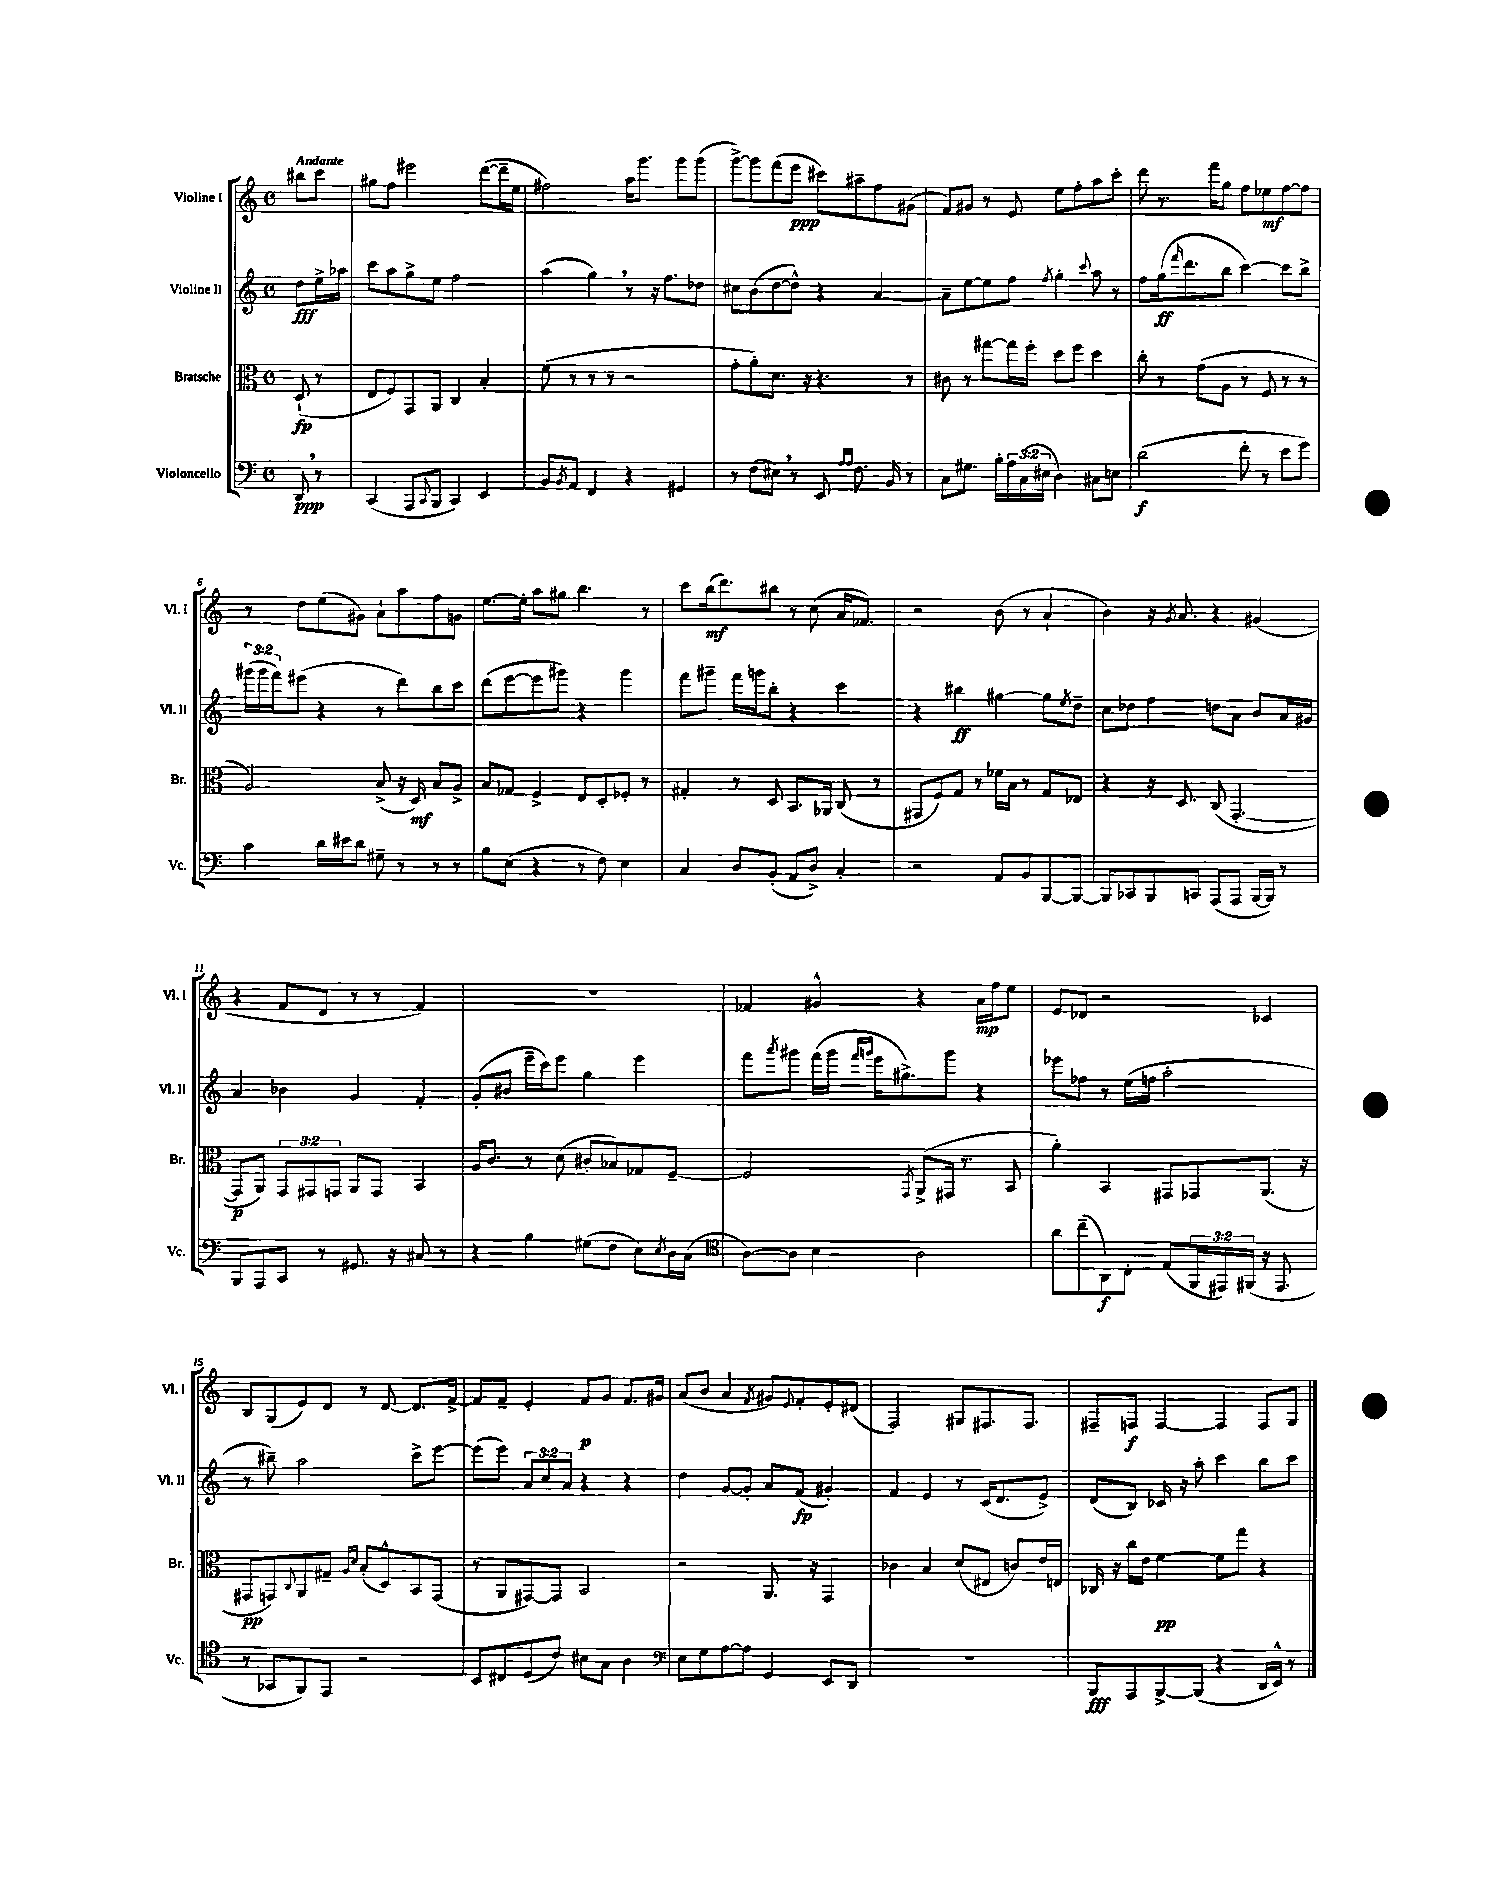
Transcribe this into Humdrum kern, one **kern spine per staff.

**kern	**dynam	**kern	**dynam	**kern	**dynam	**kern	**dynam
*part4	*part4	*part3	*part3	*part2	*part2	*part1	*part1
*staff4	*staff4	*staff3	*staff3	*staff2	*staff2	*staff1	*staff1
*I"Violoncello	*	*I"Bratsche	*	*I"Violine II	*	*I"Violine I	*
*I'Vc.	*	*I'Br.	*	*I'Vl. II	*	*I'Vl. I	*
*clefF4	*	*clefC3	*	*clefG2	*	*clefG2	*
*k[]	*	*k[]	*	*k[]	*	*k[]	*
*M4/4	*	*M4/4	*	*M4/4	*	*M4/4	*
*met(c)	*	*met(c)	*	*met(c)	*	*met(c)	*
=	=	=	=	=	=	=	=
!	!	!	!	!	!	!LO:TX:a:B:t=Andante	!
8DD,/	ppp	(8D`/	fp	8dd\L	fff	8bb#X\L	.
8r	.	8r	.	16ee^\L	.	8ccc\J	.
.	.	.	.	16aa-X\JJ	.	.	.
=1	=1	=1	=1	=1	=1	=1	=1
(4CC/	.	8E/L	.	8ccc\L	.	8gg#X\L	.
.	.	8F/)	.	8aa\	.	8ff\J	.
8AAA/L	.	8GG/	.	8gg^\	.	2eee#X\	.
8qqCC/	.	.	.	.	.	.	.
8BBB/J	.	8AA/J	.	8ee\J	.	.	.
4CC/)	.	4C/	.	2ff\	.	.	.
4EE/	.	4B'/	.	.	.	([8ddd\L	.
.	.	.	.	.	.	16ddd~\L]	.
.	.	.	.	.	.	16ee\JJ	.
=2	=2	=2	=2	=2	=2	=2	=2
8BB/L	.	(8f\	.	(4aa\	.	2ff#X\)	.
8qBB/	.	.	.	.	.	.	.
8AA/J	.	8r	.	.	.	.	.
4FF/	.	8r	.	4gg,\)	.	.	.
.	.	8r	.	.	.	.	.
4r	.	2r	.	8r	.	16aa\KL	.
.	.	.	.	.	.	8.ggg\J	.
.	.	.	.	16r	.	.	.
.	.	.	.	8.ff\L	.	.	.
4GG#X/	.	.	.	.	.	8ggg\L	.
.	.	.	.	8dd-X\J	.	(8ggg\J	.
=3	=3	=3	=3	=3	=3	=3	=3
8r	.	8g'\L	.	8cc#X\L	.	[8ggg^\L)	.
(8F\L	.	8a'\)	.	(8b\	.	8ggg\]	.
8E#X,\J)	.	8.d\J	.	[8dd\	.	(8fff\	.
8r	.	.	.	8dd^^\J])	.	8eee\J	ppp
.	.	16r	.	.	.	.	.
8EE/	.	4.r	.	4r	.	8ccc#X\L)	.
16qqA/LL	.	.	.	.	.	.	.
16qqA/JJ	.	.	.	.	.	.	.
8.F\	.	.	.	.	.	8aa#X~\	.
.	.	.	.	[4a/	.	8ff\	.
16BB/	.	.	.	.	.	.	.
8r	.	8r	.	.	.	(8g#X\J	.
=4	=4	=4	=4	=4	=4	=4	=4
8C\L	.	8c#X\	.	8a~\L]	.	8f/L)	.
8.G#X\J	.	8r	.	[8ee\	.	8g#X/J	.
.	.	[8gg#X\L	.	8ee\]	.	8r	.
16B'\LL	.	.	.	.	.	.	.
24A\	.	16gg#\L]	.	8ff\J	.	8e/	.
(24C\	.	.	.	.	.	.	.
.	.	16ff'\JJ	.	.	.	.	.
24E#X\JJ	.	.	.	.	.	.	.
.	.	.	.	8qff/	.	.	.
4D\)	.	8dd\L	.	4gg'\	.	8ee\L	.
.	.	8ff\J	.	.	.	8ff'\	.
.	.	.	.	8qqccc/	.	.	.
8C#X\L	.	4dd\	.	8aa\	.	8aa\	.
8En\J	.	.	.	8r	.	8ccc'\J	.
=5	=5	=5	=5	=5	=5	=5	=5
(2d\	f	8cc'\	.	8ff\L	.	8ddd\	.
.	.	8r	.	(16gg\k	ff	8.r	.
.	.	.	.	16qqfff/	.	.	.
.	.	.	.	8.ddd\	.	.	.
.	.	(8g\L	.	.	.	.	.
.	.	.	.	.	.	16fff\KL	.
.	.	8A\J	.	8bb\J	.	8gg\J	.
8f'\	.	8r	.	[4ccc\)	.	8ff\L	.
8r	.	8F/	.	.	.	8ee-X\	mf
8e\L	.	8r	.	8ccc\L]	.	[8ff\	.
8g\J)	.	8r	.	8bb^\J	.	8ff\J]	.
!!LO:LB:g=z
=6	=6	=6	=6	=6	=6	=6	=6
4c\	.	2A/)	.	(24ggg#X\LL	.	8r	.
.	.	.	.	24ggg#\	.	.	.
.	.	.	.	24fff\J)	.	.	.
.	.	.	.	(8eee#X\J	.	8dd\L	.
16d\LL	.	.	.	4r	.	(8ee\	.
16e#X\J	.	.	.	.	.	.	.
8d\J	.	.	.	.	.	8g#X\J)	.
8G#X~\	.	(8B^/	.	8r	.	8a`\L	.
8r	.	16r	.	8ddd\L)	.	8aa\	.
.	.	16D/)	mf	.	.	.	.
8r	.	8B/L	.	8bb\	.	8ff\	.
8r	.	8A^/J	.	8ccc\J	.	8gn\J	.
=7	=7	=7	=7	=7	=7	=7	=7
8B\L	.	8B/L	.	(8ddd\L	.	[8.ee\L	.
(8E\J	.	8G-X/J	.	[8eee\	.	.	.
.	.	.	.	.	.	16ee'\Jk]	.
4r	.	4F^/	.	8eee\]	.	8aa\L	.
.	.	.	.	8ggg#X\J)	.	8gg#X\J	.
8r	.	8E/L	.	4r	.	4.bb\	.
8F\)	.	8D'/	.	.	.	.	.
4E\	.	8F-X'/J	.	4ggg#\	.	.	.
.	.	8r	.	.	.	8r	.
=8	=8	=8	=8	=8	=8	=8	=8
4C/	.	4G#X'/	.	8fff\L	.	8ccc\L	.
.	.	.	.	8ggg#X~\J	.	(16bb\k	mf
.	.	.	.	.	.	8.ddd\)	.
8D/L	.	8r	.	16fff\LL	.	.	.
.	.	.	.	16gggn\J	.	.	.
(8BB'/J	.	8D/	.	8bb'\J	.	8bb#X\J	.
8AA/L	.	8.BB/L	.	4r	.	8r	.
8D^/J)	.	.	.	.	.	(8cc\	.
.	.	16AA-X/Jk	.	.	.	.	.
4C'/	.	(8C/	.	4ccc\	.	16a/KL	.
.	.	.	.	.	.	8.f-X/J)	.
.	.	8r	.	.	.	.	.
=9	=9	=9	=9	=9	=9	=9	=9
2r	.	8GG#X/L	.	4r	.	2r	.
.	.	8F/)	.	.	.	.	.
.	.	8G/J	.	4bb#X\	ff	.	.
.	.	8r	.	.	.	.	.
8AA/L	.	16f-X\LL	.	[4gg#X\	.	(8b\	.
.	.	16B\JJ	.	.	.	.	.
8BB/	.	8r	.	.	.	8r	.
[8BBB/	.	8G/L	.	8gg#\L]	.	4a`/	.
.	.	.	.	8qee/	.	.	.
8BBB/J_	.	8E-X/J	.	8dd~\J	.	.	.
=10	=10	=10	=10	=10	=10	=10	=10
8BBB/L]	.	4r	.	8cc\L	.	4b\)	.
8CC-X/	.	.	.	8dd-X\J	.	.	.
8BBB/	.	16r	.	4ff\	.	16r	.
.	.	.	.	.	.	8qg/	.
.	.	8.D/	.	.	.	8.a/	.
8CCn/J	.	.	.	.	.	.	.
(8AAA/L	.	(8C/	.	8ddn\L	.	4r	.
8AAA/J	.	[4.GG'/	.	8a\J	.	.	.
[16BBB/LL	.	.	.	8b/L	.	(4g#X/	.
16BBB/JJ])	.	.	.	.	.	.	.
8r	.	.	.	16a/L	.	.	.
.	.	.	.	16g#X/JJ	.	.	.
!!LO:LB:g=z
=11	=11	=11	=11	=11	=11	=11	=11
8BBB/L	.	8GG/L]	p	4a/	.	4r	.
8AAA/	.	8AA/J)	.	.	.	.	.
8CC/J	.	12GG/L	.	4b-X\	.	8f/L	.
.	.	12GG#X/	.	.	.	.	.
8r	.	.	.	.	.	8d/J	.
.	.	12GGn/J	.	.	.	.	.
8.GG#X/	.	8AA/L	.	4g/	.	8r	.
.	.	8GG/J	.	.	.	8r	.
16r	.	.	.	.	.	.	.
8C#X/	.	4BB/	.	4f'/	.	4f/)	.
8r	.	.	.	.	.	.	.
=12	=12	=12	=12	=12	=12	=12	=12
4r	.	16A/KL	.	(8g'/L	.	1r	.
.	.	8.c/J	.	.	.	.	.
.	.	.	.	8b#X/J	.	.	.
4B\	.	8r	.	16eee~\LL	.	.	.
.	.	.	.	16ccc\J)	.	.	.
.	.	(8d\	.	8eee\J	.	.	.
(8G#X\L	.	8c#X'/L	.	4gg\	.	.	.
8F\J	.	8B-X/)	.	.	.	.	.
8E\L)	.	8G-X/	.	4eee\	.	.	.
8qE/	.	.	.	.	.	.	.
16D\L	.	[8F~/J	.	.	.	.	.
(16C\JJ	.	.	.	.	.	.	.
=13	=13	=13	=13	=13	=13	=13	=13
*clefC4	*	*	*	*	*	*	*
[8A\L)	.	2F/]	.	8fff\L	.	4f-X/	.
.	.	.	.	8qaaa/	.	.	.
8A\J]	.	.	.	8ggg#X\J	.	.	.
4B\	.	.	.	(16fff\LL	.	4g#X^^/	.
.	.	.	.	16ggg#\JJ	.	.	.
.	.	.	.	16qqfff/LL	.	.	.
.	.	.	.	16qqgggn/JJ	.	.	.
.	.	.	.	16eee\KL	.	.	.
.	.	.	.	8.gg#X^\)	.	.	.
.	.	8qGG/	.	.	.	.	.
2A\	.	(8AA^/L	.	.	.	4r	.
.	.	16GG#X/Jk	.	8ggg\J	.	.	.
.	.	8.r	.	.	.	.	.
.	.	.	.	4r	.	16a\LL	mp
.	.	.	.	.	.	16ff\J	.
.	.	8BB/	.	.	.	8ee\J	.
=14	=14	=14	=14	=14	=14	=14	=14
8a\L	.	4a'\)	.	8eee-X\L	.	8e/L	.
(8cc~\	.	.	.	8ff-X\J	.	8d-X/J	.
8AA\)	f	4BB/	.	8r	.	2r	.
8C'\J	.	.	.	(16ee\LL	.	.	.
.	.	.	.	16ffn\JJ	.	.	.
(8E/L	.	8GG#X/L	.	2aa'\	.	.	.
24FF/L	.	8GG-X/	.	.	.	.	.
24EE#X/)	.	.	.	.	.	.	.
(24FF#X/JJ	.	.	.	.	.	.	.
16r	.	(8.AA/J	.	.	.	4c-X/	.
8.EE#/	.	.	.	.	.	.	.
.	.	16r	.	.	.	.	.
!!LO:LB:g=z
=15	=15	=15	=15	=15	=15	=15	=15
8r	.	8GG#X/L	pp	8r	.	8B/L	.
8GG-X/L	.	8GGn/)	.	8bb#X~\)	.	(8G/	.
.	.	8qqC/	.	.	.	.	.
8FF/)	.	8AA/	.	2aa\	.	8e/)	.
8EE/J	.	8G#X~/J	.	.	.	8d/J	.
.	.	16qqA/LL	.	.	.	.	.
.	.	16qqd/JJ	.	.	.	.	.
2r	.	(8B'/L	.	.	.	8r	.
.	.	8D^^/)	.	.	.	[8d/	.
.	.	8BB/	.	8ccc^\L	.	8.d/L]	.
.	.	(8GG/J	.	[8eee\J	.	.	.
.	.	.	.	.	.	[16f^/Jk	.
=16	=16	=16	=16	=16	=16	=16	=16
8BB/L	.	8r	.	(8eee\L]	.	8f/L]	.
8C#X/	.	8AA/L	.	8eee\J)	.	8f~/J	.
(8D/	.	[8GG#X/)	.	12a/L	.	4e'/	.
.	.	.	.	12cc/	.	.	.
8c/J)	.	8GG#/J]	.	.	.	.	.
.	.	.	.	12a/J	.	.	.
8B#X\L	.	2BB/	.	4r	.	8f/L	p
8G\J	.	.	.	.	.	8g/J	.
4A\	.	.	.	4r	.	8.f/L	.
.	.	.	.	.	.	16g#X/Jk	.
=17	=17	=17	=17	=17	=17	=17	=17
*clefF4	*	*	*	*	*	*	*
8E\L	.	2r	.	4dd\	.	(8a/L	.
8G\	.	.	.	.	.	8b/J	.
[8A\	.	.	.	[8g/L	.	4a/	.
8A\J]	.	.	.	8g'/J]	.	.	.
.	.	.	.	.	.	8qf/	.
4GG/	.	8.AA/	.	8a/L	.	8g#X/L)	.
.	.	.	.	.	.	8qqe/	.
.	.	.	.	(8f/J	fp	8f'/	.
.	.	16r	.	.	.	.	.
8EE/L	.	4GG/	.	4g#X'/)	.	8e'/	.
8DD/J	.	.	.	.	.	(8d#X/J	.
=18	=18	=18	=18	=18	=18	=18	=18
1r	.	4c-X\	.	4f/	.	2F/)	.
.	.	4B/	.	4e/	.	.	.
.	.	(8d/L	.	8r	.	8G#X/L	.
.	.	8E#X/J	.	(16c/KL	.	8.F#X/	.
.	.	.	.	8.d/	.	.	.
.	.	8cn/L)	.	.	.	.	.
.	.	.	.	.	.	8.F#/J	.
.	.	16e/L	.	8e^/J)	.	.	.
.	.	16En/JJ	.	.	.	.	.
=19	=19	=19	=19	=19	=19	=19	=19
8BBB/L	fff	16C-X/	.	(8d/L	.	8F#X~/L	.
.	.	16r	.	.	.	.	.
8AAA/	.	16cc\LL	.	8B/J)	.	8Fn/J	f
.	.	16e\JJ	.	.	.	.	.
[8BBB^/	.	[4f\	pp	16c-X/	.	[4F/	.
.	.	.	.	16r	.	.	.
(8BBB/J]	.	.	.	8aa'\	.	.	.
4r	.	8f\L]	.	4ccc\	.	4F/]	.
.	.	8gg\J	.	.	.	.	.
16DD/LL	.	4r	.	8bb\L	.	8F/L	.
16EE^^/JJ)	.	.	.	.	.	.	.
8r	.	.	.	8ccc\J	.	8G/J	.
==	==	==	==	==	==	==	==
*-	*-	*-	*-	*-	*-	*-	*-
